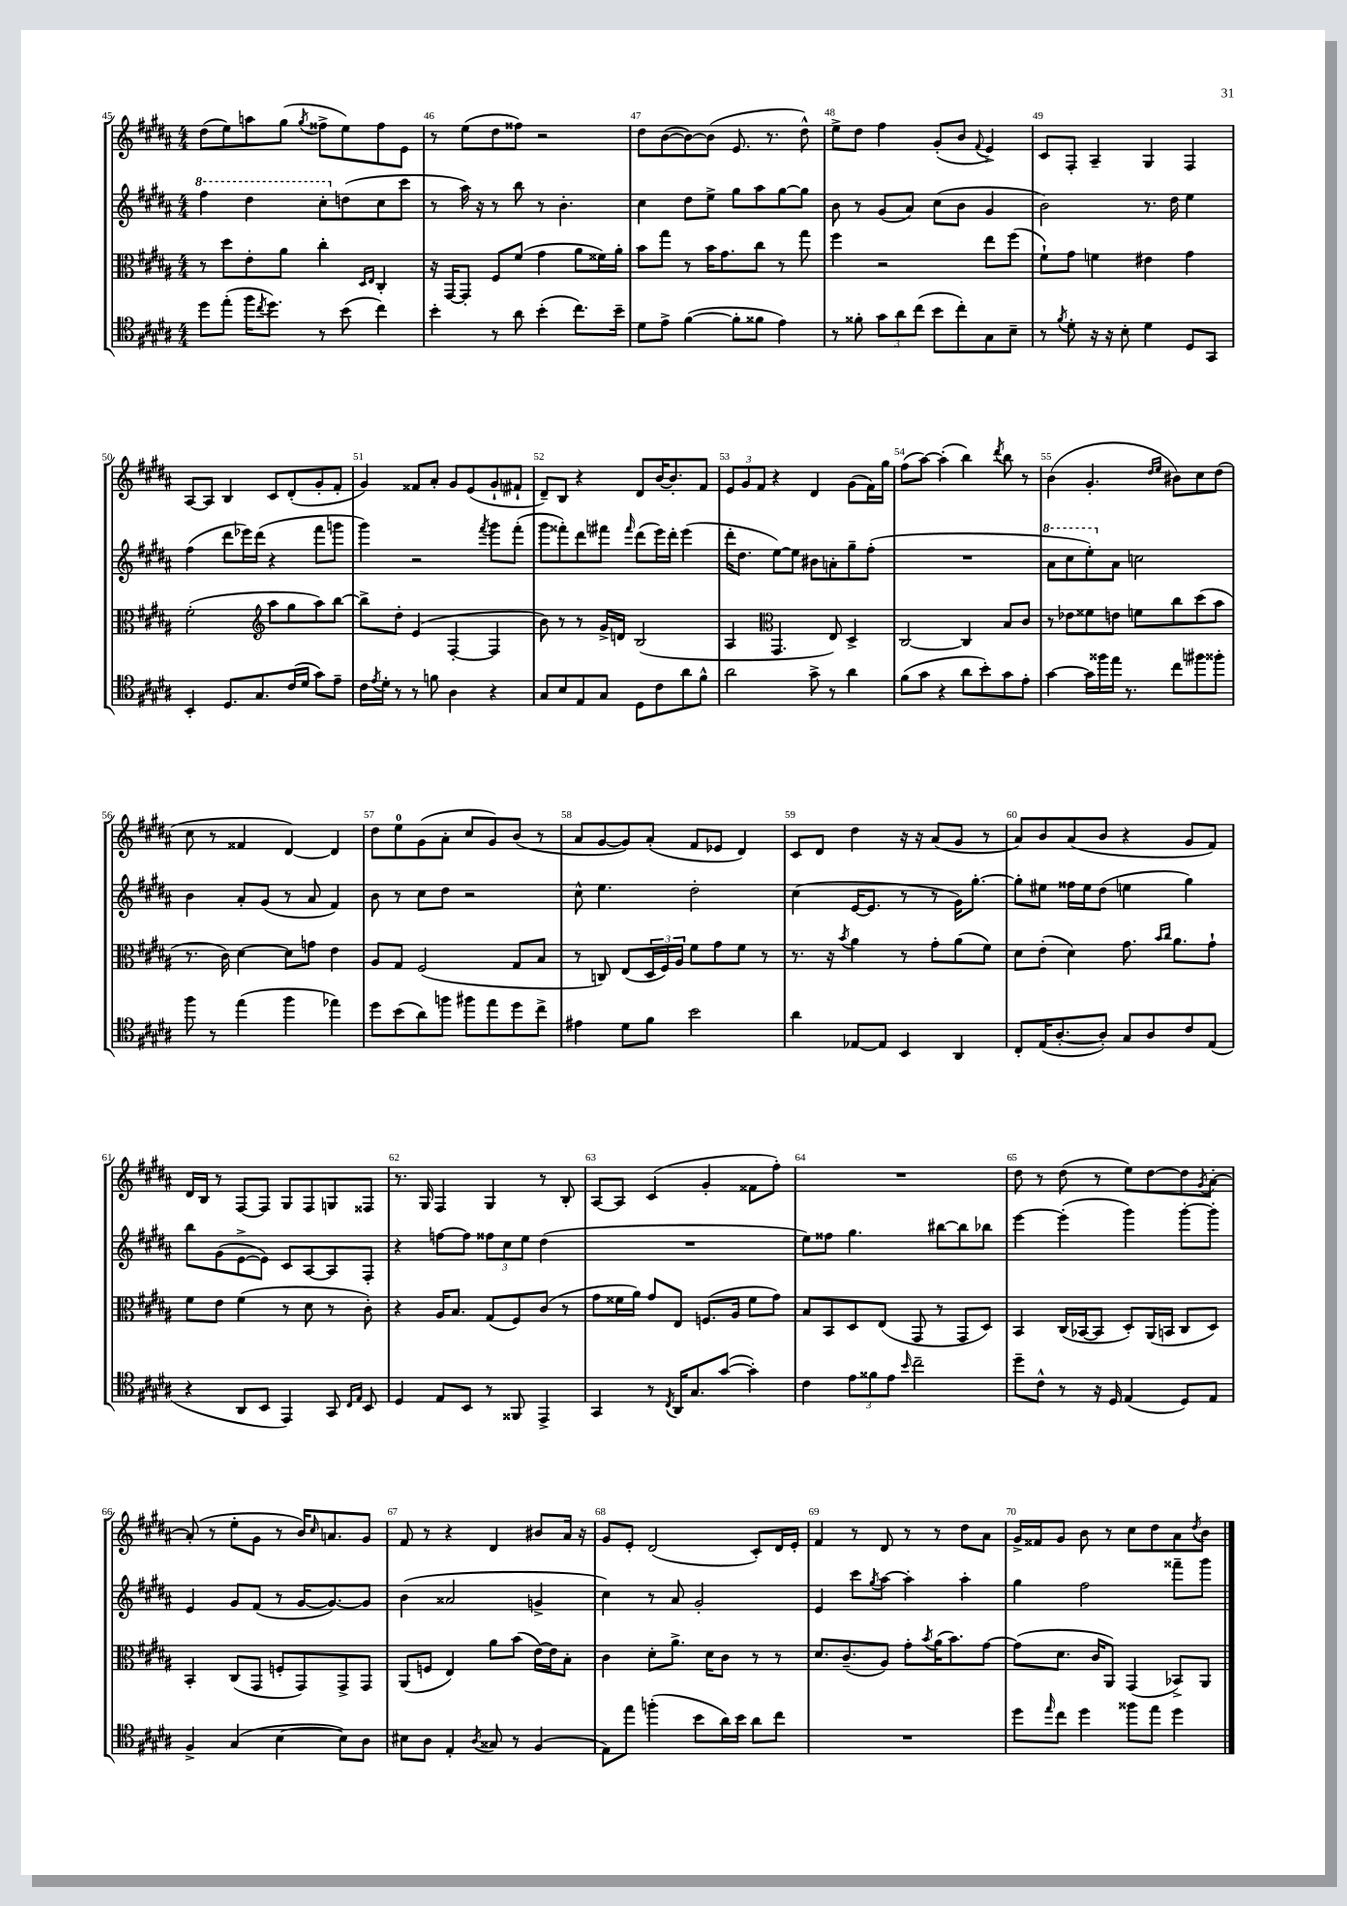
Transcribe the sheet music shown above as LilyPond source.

<<
\new StaffGroup <<
\new Staff = "s0" {
    \clef treble \key b \major \numericTimeSignature \time 4/4
    dis''8( e''8) a''8 gis''8( \acciaccatura { gis''8 } fisis''8-> e''8) fisis''8 e'8 |
    r8 e''8( dis''8 fisis''8) r2 |
    dis''8 b'8~( b'8~) b'8( e'8. r8. dis''8-^) |
    e''8-> dis''8 fis''4 gis'8-.( b'8 \appoggiatura { fis'8 } e'4->) |
    cis'8 fis8-. ais4-- gis4 fis4 |
    ais8~ ais8 b4 cis'8 dis'8-.( gis'8-. fis'8-. |
    gis'4) fisis'8 ais'8-. gis'8 e'8( gis'8-! fis'8-! |
    dis'8--) b8 r4 dis'8 b'16~ b'8.-. fis'8 |
    \tuplet 3/2 { e'8 gis'8 fis'8 } r4 dis'4 gis'8( fis'16) gis''16 |
    fis''8( ais''8~) ais''4-.( b''4) \acciaccatura { dis'''8 } b''8 r8 |
    b'4( gis'4.-. \grace { dis''16 e''16 } bis'8) cis''8 dis''8( |
    cis''8 r8 fisis'4 dis'4~) dis'4 |
    dis''8 e''8-0 gis'8( ais'8-. cis''8 gis'8) b'8( r8 |
    ais'8 gis'8~ gis'8) ais'8-.( fis'8 ees'8 dis'4) |
    cis'8 dis'8 dis''4 r16 r16 ais'8( gis'8 r8 |
    ais'8) b'8 ais'8( b'8 r4 gis'8 fis'8) |
    dis'16 b16 r8 fis8~ fis8 gis8 fis8 g8 fisis8 |
    r8. gis16 fis4 gis4 r8 b8-. |
    ais8~ ais8 cis'4( gis'4-. fisis'8 fis''8-.) |
    R1 |
    dis''8 r8 dis''8( r8 e''8) dis''8~ dis''8 \acciaccatura { gis'8 } ais'8~-. |
    ais'8-.( r8 e''8-. gis'8 r8 b'16) \grace { cis''16 } a'8. gis'8 |
    fis'8 r8 r4 dis'4 bis'8 ais'16 r16 |
    gis'8 e'8-. dis'2( cis'8-.) dis'16 e'16-. |
    fis'4 r8 dis'8 r8 r8 dis''8 ais'8 |
    gis'16-> fisis'16 gis'8 b'8 r8 cis''8 dis''8 ais'8 \acciaccatura { dis''8 } b'8 \bar "|." |
}
\new Staff = "s1" {
    \clef treble \key b \major \numericTimeSignature \time 4/4
    \ottava #1 fis'''4 dis'''4 cis'''8-. \ottava #0 d''8( cis''8 cis'''8 |
    r8 ais''16) r16 r8 b''8 r8 b'4.-. |
    cis''4 dis''8 e''8-> gis''8 ais''8 gis''8~ gis''8 |
    b'8 r8 gis'8( ais'8) cis''8( b'8 gis'4 |
    b'2) r8. dis''16 e''4 |
    fis''4( dis'''8 ees'''16) dis'''16( r4 fis'''8 g'''8 |
    gis'''4) r2 \acciaccatura { fis'''8 } gis'''8 fis'''8-.( |
    gis'''8 fisis'''8-.) dis'''8 fis'''8 \grace { fis'''16 } dis'''8( e'''16) dis'''16-. e'''4( |
    dis'''16-. dis''8. e''8~) e''8 bis'8 a'8-. gis''8-- fis''8-.( |
    R1 |
    \ottava #1 ais''8 cis'''8 e'''8-.) \ottava #0 ais'8 c''2 |
    b'4 ais'8-. gis'8( r8 ais'8 fis'4) |
    b'8 r8 cis''8 dis''8 r2 |
    cis''8-^ e''4. dis''2-. |
    cis''4( e'16~ e'8. r8 r8 gis'16) gis''8.~-. |
    gis''8-. eis''8 fisis''16 eis''16 dis''8( e''4 gis''4) |
    b''8 gis'8( e'8~-> e'8) cis'8 ais8~ ais8 fis8-. |
    r4 f''8~ f''8 \tuplet 3/2 { fisis''8 cis''8 e''8 } dis''4( |
    R1 |
    e''8) fisis''8 gis''4. bis''8~ bis''8 bes''8 |
    e'''4~ e'''4-.( gis'''4) gis'''8~-. gis'''8-. |
    e'4 gis'8 fis'8( r8 gis'16~ gis'8.~) gis'8 |
    b'4( aisis'2 g'4-> |
    cis''4) r8 ais'8 gis'2-. |
    e'4 cis'''8 \acciaccatura { gis''8 } ais''8~ ais''4-. ais''4-. |
    gis''4 fis''2 fisis'''8-- gis'''8 \bar "|." |
}
\new Staff = "s2" {
    \clef alto \key b \major \numericTimeSignature \time 4/4
    r8 dis''8 e'8-. ais'8 cis''4-. \grace { dis16 e16 } cis4-. |
    r16 gis,16~ gis,8-. fis8 fis'8( gis'4 ais'8 fisis'16) ais'16-. |
    b'8 gis''8 r8 b'16 gis'8. cis''8 r8 gis''8 |
    fis''4 r2 e''8 fis''8( |
    fis'8-!) gis'8 f'4 eis'4 gis'4 |
    fis'2-.( \clef treble ais''8 gis''8 ais''8) b''8~ |
    b''8-> dis''8-. e'4( fis4~-. fis4 |
    b'8) r8 r8 gis'16-> d'16 b2( |
    ais4 \clef alto gis,4. e8) dis4-> |
    cis2~ cis4 b8 cis'8 |
    r8 ees'8 fisis'8 e'8 f'8 cis''8 dis''8( b'8 |
    r8. cis'16) dis'4~ dis'8 g'8 e'4 |
    ais8 gis8 fis2( gis8 b8 |
    r8 c8) e8( \tuplet 3/2 { dis16 fis16) ais16 } fis'8 gis'8 fis'8 r8 |
    r8. r16 \acciaccatura { b'8 } ais'4 r8 gis'8-. ais'8( fis'8) |
    dis'8 e'8-.( dis'4) gis'8. \grace { b'16 cis''16 } ais'8. gis'8-! |
    fis'8 e'8 fis'4( r8 dis'8 r8 cis'8-.) |
    r4 ais16 b8. gis8( fis8) cis'8( r8 |
    gis'8 fisis'16 ais'16) gis'8 e8 f8.( ais16 fisis'8 gis'8) |
    b8 b,8 dis8 e8( gis,8 r8 gis,8 dis8) |
    b,4 cis16( bes,16~ bes,8 dis8-.) ais,16( b,16 cis8 dis8) |
    b,4-. cis8( gis,8 f8-. gis,8) gis,8-> gis,8 |
    ais,8( f8 e4) ais'8 b'8( e'16~) e'16 b8-. |
    cis'4 dis'8-. ais'8.-> dis'16 cis'8 r8 r8 |
    dis'8. cis'8.--( ais8) gis'8-. \acciaccatura { b'8 } ais'16( b'8.) gis'8~ |
    gis'8( dis'8. cis'16 ais,8) gis,4( bes,8->) ais,8 \bar "|." |
}
\new Staff = "s3" {
    \clef tenor \key b \major \numericTimeSignature \time 4/4
    dis''8 e''8-.( fis''16 \acciaccatura { cis''8 } dis''8.) r8 b'8( cis''4) |
    b'4-. r8 ais'8 b'4-.( cis''8.) b'16-- |
    dis'8 e'8-> fis'4~( fis'8-. fisis'8 e'4) |
    r8 fisis'8-. \tuplet 3/2 { gis'8 ais'8 cis''8( } b'8 cis''8-.) gis8 b8-- |
    r8 \acciaccatura { fis'8 } dis'8-. r16 r16 b8-. dis'4 dis8 gis,8 |
    b,4-. dis8. gis8. cis'16( dis'16 gis'8) e'8-- |
    cis'16 \acciaccatura { e'8 } dis'16-. r8 r8 f'8 ais4 r4 |
    gis8 b8 e8 gis8 dis8 cis'8 ais'8 fis'8-^ |
    ais'2 gis'8-> r8 ais'4 |
    fis'8( gis'8 r4 ais'8 b'8-.) gis'8 e'8-. |
    gis'4~ gis'16 fisis''16 e''16 r8. cis''8 fis''8 fisis''8-. |
    fis''8 r8 e''4( fis''4 ees''4) |
    dis''8 b'8( ais'8) f''8 fis''8 e''8 dis''8 cis''8-> |
    eis'4 dis'8 fis'8 b'2 |
    ais'4 ees8~ ees8 b,4 ais,4 |
    cis8-. e16( ais8.~-. ais8-.) gis8 ais8 cis'8 e8( |
    r4 ais,8 b,8 e,4) gis,8 \grace { cis16 e16 } b,8 |
    dis4 e8 b,8 r8 fisis,8 e,4-> |
    gis,4 r8 \acciaccatura { cis8 } ais,16 gis8. gis'8~( gis'4-.) |
    cis'4 \tuplet 3/2 { e'8 fisis'8 e'8 } \grace { b'16 } cis''2-- |
    dis''8-- cis'8-^ r8 r16 dis16 e4( dis8) e8 |
    fis4-> gis4( b4~ b8) ais8 |
    bis8 ais8 e4-. \acciaccatura { ais8 } gisis8 r8 fis4( |
    e8) e''8 f''4-.( b'8 ais'16) b'16 ais'8 cis''8 |
    R1 |
    dis''8 \grace { e''16 } cis''8 dis''4 fisis''8 e''8 dis''4 \bar "|." |
}
>>
>>
\layout { \context { \Score currentBarNumber = #45 \override BarNumber.break-visibility = ##(#f #t #t) barNumberVisibility = #all-bar-numbers-visible } }
